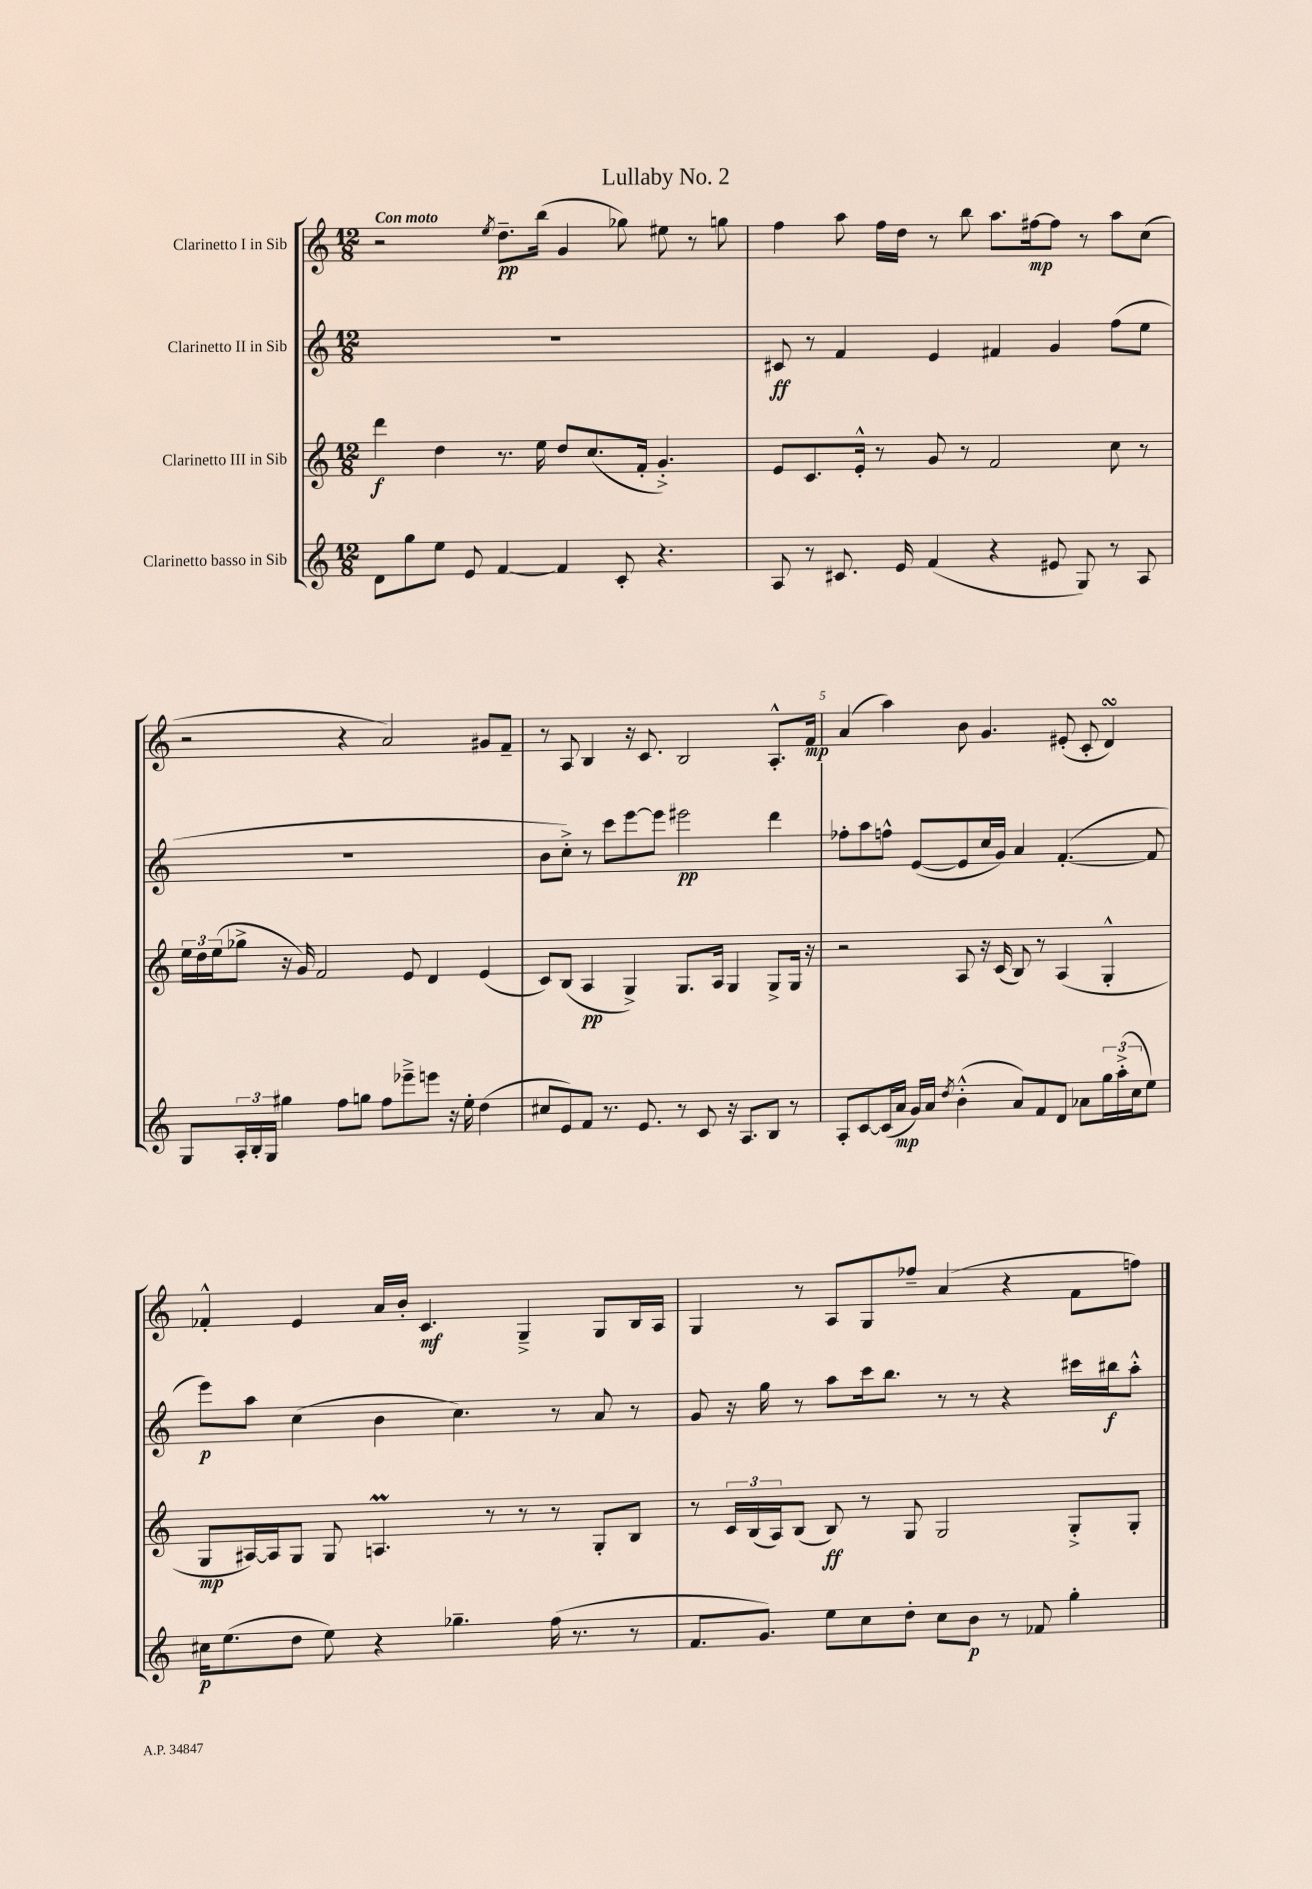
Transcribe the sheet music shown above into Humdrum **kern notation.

**kern	**kern	**kern	**kern
*staff4	*staff3	*staff2	*staff1
*clefG2	*clefG2	*clefG2	*clefG2
*k[]	*k[]	*k[]	*k[]
*M12/8	*M12/8	*M12/8	*M12/8
8d	4ddd	1.r	2r
8gg	.	.	.
8ee	4dd	.	.
8e	.	.	.
.	.	.	8qee
[4f	8.r	.	8.dd~
.	16ee	.	(16bb
4f]	8dd	.	4g
.	(8.cc	.	.
8c'	.	.	8gg-)
.	16f'	.	.
4.r	4.g'^)	.	8ee#
.	.	.	8r
.	.	.	8gg
=	=	=	=
8A	8e	8c#	4ff
8r	8.c	8r	.
8.c#	.	4f	8aa
.	16e'^^	.	.
.	8r	.	16ff
16e	.	.	16dd
(4f	8g	4e	8r
.	8r	.	8bb
4r	2f	4f#	8.aa
.	.	.	[16ff#
8e#	.	4g	8ff#]
8G)	.	.	8r
8r	8cc	(8ff	8aa
8A	8r	8ee	(8cc
=	=	=	=
8G	24ee	1.r	2r
.	24dd	.	.
.	(24ee	.	.
24A'	8gg-^	.	.
24B'	.	.	.
24G	.	.	.
4gg#	16r	.	.
.	16g)	.	.
.	2f	.	.
8ff	.	.	4r
8gg	.	.	.
8ff	.	.	2a)
8eee-~^	8e	.	.
8eee	4d	.	.
16r	.	.	.
16ee'	.	.	.
(4dd	(4e	.	8g#
.	.	.	8f~
=	=	=	=
8cc#	8c)	8b	8r
8e)	(8B	8cc'^)	8A
8f	4A	8r	4B
8.r	.	8ccc	.
.	4G^)	[8eee	16r
8.e	.	.	8.c
.	.	8eee]	.
8r	8.G	2eee#	2B
8c	.	.	.
.	16A	.	.
16r	4G	.	.
8.A	.	.	.
8B	8G^	4ddd	8.A'^^
8r	16G	.	.
.	16r	.	16f
=	=	=	=
8A'	2r	8ff-'	(4a
[8c	.	8aa	.
(16c]	.	8ff^^	4aa)
16a	.	.	.
16g)	.	([8e	.
16a	.	.	.
8qdd	.	.	.
(4b'^^	8A	8e]	8b
.	16r	16cc	4.g
.	(16c	16g)	.
8a)	8B)	4a	.
8f	8r	.	.
8d	(4A	([4.f'	(8e#'
8a-	.	.	8c'
24gg	4G'^^	.	4d)
(24aa'^	.	.	.
24cc	.	.	.
8ee)	.	8f]	.
=	=	=	=
16cc#	8G	8eee)	4f-'^^
(8.ee	.	.	.
.	[16A#)	8aa	.
.	16A#]	.	.
8dd	8G	(4cc	4e
8ee)	8G	.	.
4r	4.A	4b	16a
.	.	.	16b'
.	.	.	4.c
4.gg-~	.	4.cc)	.
.	8r	.	.
.	8r	.	4G~^
(16ff	8r	8r	.
8.r	.	.	.
.	8G'	8a	8G
8r	8B	8r	16B
.	.	.	16A
=	=	=	=
8.f	8r	8g	4G
.	24c	16r	.
.	(24B	.	.
8.g)	.	16gg	.
.	24A)	.	.
.	(8B	8r	8r
8ee	8B)	8aa	8A
8cc	8r	16ccc	8G
.	.	8.bb	.
8dd'	8G	.	8ff-~
8cc	2G	8r	(4a
8b	.	8r	.
8r	.	4r	4r
8f-	.	.	.
4gg'	8G'^	16ccc#	8f
.	.	16bb#	.
.	8G'	8aa'^^	8ff)
==	==	==	==
*-	*-	*-	*-
